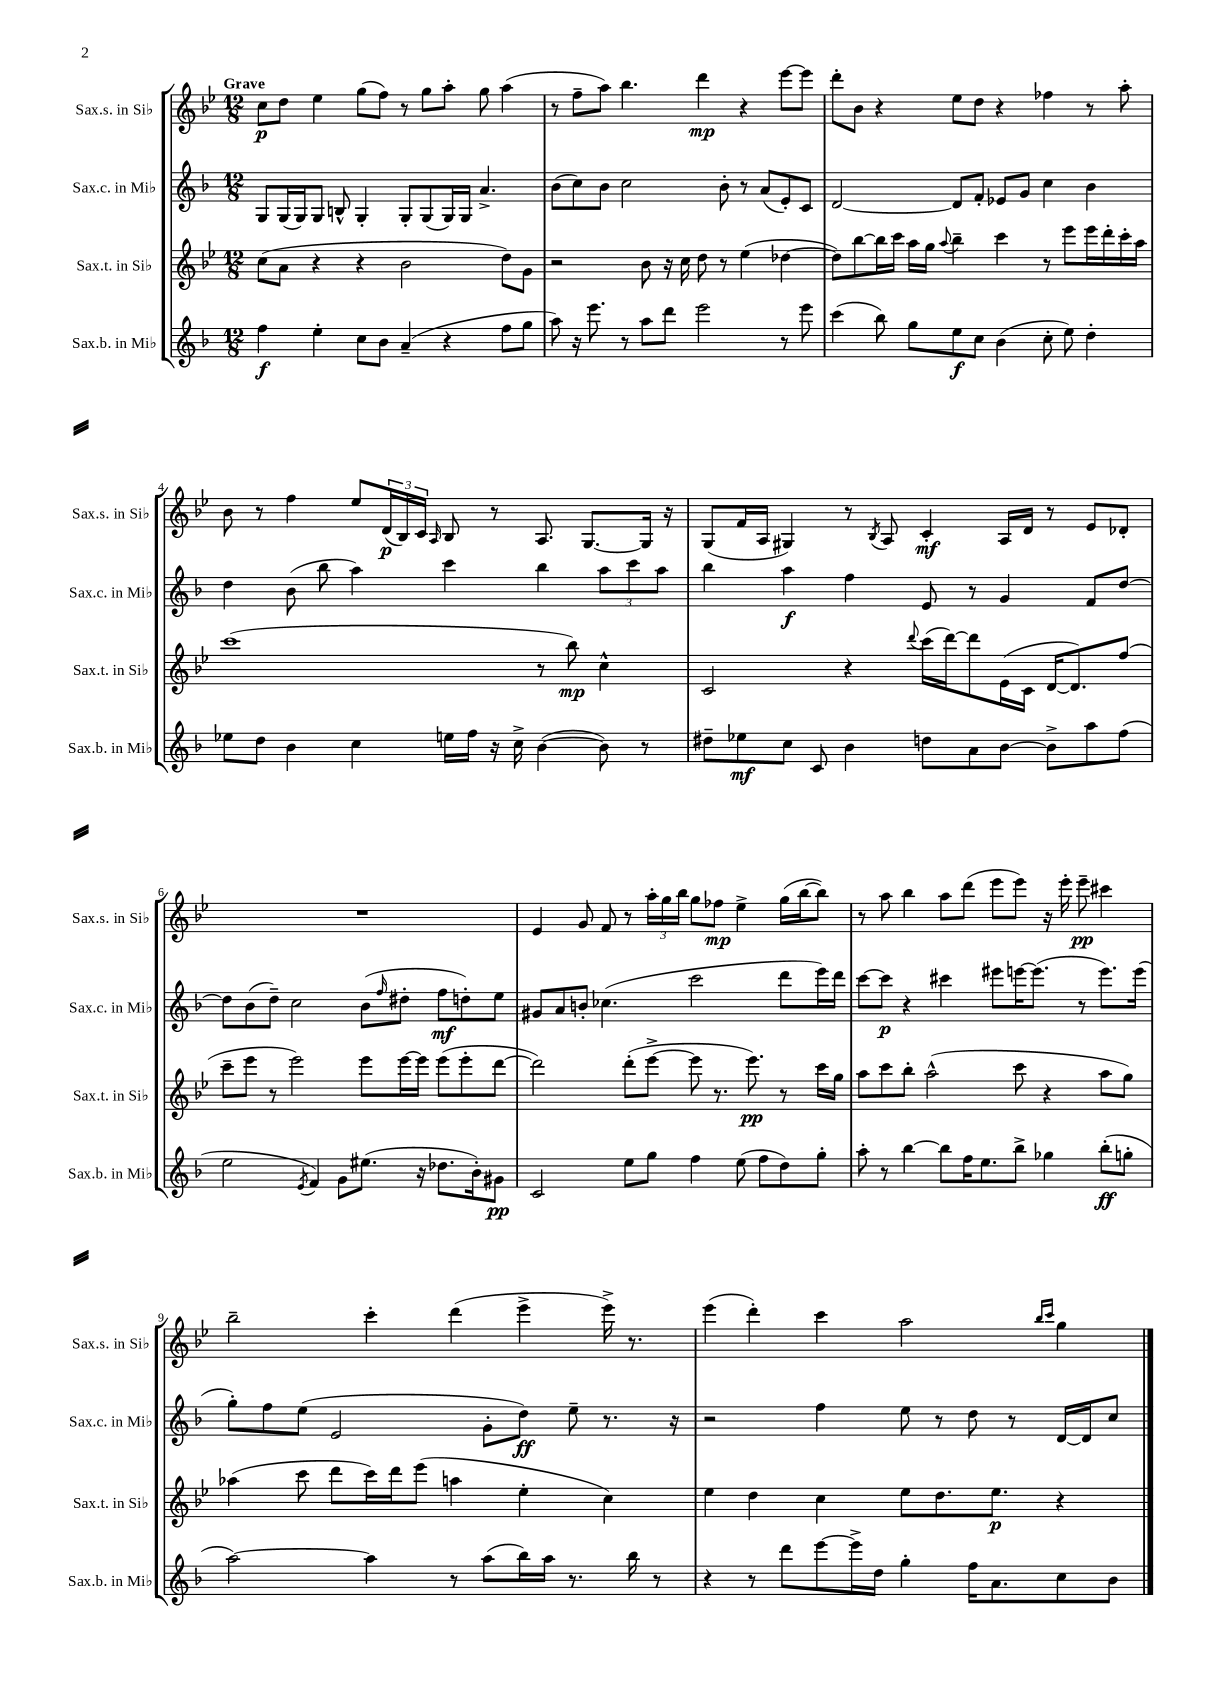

**kern	**dynam	**kern	**dynam	**kern	**dynam	**kern	**dynam
*part4	*part4	*part3	*part3	*part2	*part2	*part1	*part1
*staff4	*staff4	*staff3	*staff3	*staff2	*staff2	*staff1	*staff1
*I"Sax.b. in Mi♭	*	*I"Sax.t. in Si♭	*	*I"Sax.c. in Mi♭	*	*I"Sax.s. in Si♭	*
*I'Sax.b. in Mi♭	*	*I'Sax.t. in Si♭	*	*I'Sax.c. in Mi♭	*	*I'Sax.s. in Si♭	*
*clefG2	*	*clefG2	*	*clefG2	*	*clefG2	*
*k[b-]	*	*k[b-e-]	*	*k[b-]	*	*k[b-e-]	*
*M12/8	*	*M12/8	*	*M12/8	*	*M12/8	*
=1	=1	=1	=1	=1	=1	=1	=1
!	!	!	!	!	!	!LO:TX:a:B:t=Grave	!
4ff\	f	(8cc\L	.	8G/L	.	8cc\L	p
.	.	8a\J	.	(16G/L	.	8dd\J	.
.	.	.	.	16G/J)	.	.	.
4ee'\	.	4r	.	8G/J	.	4ee-\	.
.	.	.	.	8Bn^^/	.	.	.
8cc\L	.	4r	.	4G'/	.	(8gg\L	.
8b-\J	.	.	.	.	.	8ff\J)	.
(4a~/	.	2b-\	.	8G'/L	.	8r	.
.	.	.	.	(8G/	.	8gg\L	.
4r	.	.	.	16G/L)	.	8aa'\J	.
.	.	.	.	16G/JJ	.	.	.
.	.	.	.	4.a^/	.	8gg\	.
8ff\L	.	8dd\L)	.	.	.	(4aa\	.
8gg\J	.	8g\J	.	.	.	.	.
=2	=2	=2	=2	=2	=2	=2	=2
8aa\)	.	2r	.	(8b-\L	.	8r	.
16r	.	.	.	8cc\)	.	8ff~\L	.
8.eee\	.	.	.	.	.	.	.
.	.	.	.	8b-\J	.	8aa\J)	.
8r	.	.	.	2cc\	.	4.bb-\	.
8aa\L	.	8b-\	.	.	.	.	.
8ddd\J	.	16r	.	.	.	.	.
.	.	16cc\	.	.	.	.	.
2eee\	.	8dd\	.	.	.	4ddd\	mp
.	.	8r	.	8b-'\	.	.	.
.	.	(4ee-\	.	8r	.	4r	.
.	.	.	.	(8a/L	.	.	.
8r	.	[4dd-X\	.	8e'/)	.	[8eee-\L	.
8eee\	.	.	.	8c/J	.	8eee-\J]	.
=3	=3	=3	=3	=3	=3	=3	=3
(4ccc\	.	8dd-\L])	.	[2d/	.	8ddd'\L	.
.	.	[8bb-\	.	.	.	8b-\J	.
8bb-\)	.	16bb-\L]	.	.	.	4r	.
.	.	16ccc\JJ	.	.	.	.	.
8gg\L	.	16aa\LL	.	.	.	.	.
.	.	16gg\JJ	.	.	.	.	.
.	.	8qqaa/	.	.	.	.	.
8ee\	f	4bb-~\	.	8d/L]	.	8ee-\L	.
8cc\J	.	.	.	8f'/J	.	8dd\J	.
(4b-\	.	4ccc\	.	8e-X/L	.	4r	.
.	.	.	.	8g/J	.	.	.
8cc'\	.	8r	.	4cc\	.	4ff-X\	.
8ee\)	.	8eee-\L	.	.	.	.	.
4dd'\	.	16eee-\L	.	4b-\	.	8r	.
.	.	16ddd'\	.	.	.	.	.
.	.	16ccc'\	.	.	.	8aa'\	.
.	.	16aa\JJ	.	.	.	.	.
!!LO:LB:g=z
=4	=4	=4	=4	=4	=4	=4	=4
8ee-X\L	.	(1ccc	.	4dd\	.	8b-\	.
8dd\J	.	.	.	.	.	8r	.
4b-\	.	.	.	(8b-\	.	4ff\	.
.	.	.	.	8bb-\	.	.	.
4cc\	.	.	.	4aa\)	.	8ee-/L	.
.	.	.	.	.	.	(24d/L	p
.	.	.	.	.	.	24B-/)	.
.	.	.	.	.	.	24c/JJ	.
.	.	.	.	.	.	16qqA/	.
16een\LL	.	.	.	4ccc\	.	8B-/	.
16ff\JJ	.	.	.	.	.	.	.
16r	.	.	.	.	.	8r	.
16cc^\	.	.	.	.	.	.	.
([4b-\	.	8r	.	4bb-\	.	8.A/	.
.	.	8bb-\)	mp	.	.	.	.
.	.	.	.	.	.	[8.G/L	.
8b-\])	.	4cc^^\	.	12aa\L	.	.	.
.	.	.	.	12ccc\	.	.	.
8r	.	.	.	.	.	16G/Jk]	.
.	.	.	.	12aa\J	.	.	.
.	.	.	.	.	.	16r	.
=5	=5	=5	=5	=5	=5	=5	=5
8dd#X~\L	.	2c/	.	4bb-\	.	(8G/L	.
8ee-X\	mf	.	.	.	.	16f/L	.
.	.	.	.	.	.	16A/JJ	.
8cc\J	.	.	.	4aa\	f	4G#X/)	.
8c/	.	.	.	.	.	.	.
4b-\	.	4r	.	4ff\	.	8r	.
.	.	.	.	.	.	8qB-/	.
.	.	.	.	.	.	8A/	.
.	.	8qqddd/	.	.	.	.	.
8ddn\L	.	(16ccc\LL	.	8e/	.	4c'/	mf
.	.	[16ddd\J)	.	.	.	.	.
8a\	.	8ddd\]	.	8r	.	.	.
[8b-\J	.	(16e-\L	.	4g/	.	16A/LL	.
.	.	16c\JJ	.	.	.	16d/JJ	.
8b-^\L]	.	[16d/KL	.	.	.	8r	.
.	.	8.d/])	.	.	.	.	.
8aa\	.	.	.	8f/L	.	8e-/L	.
(8ff\J	.	(8ff/J	.	[8dd/J	.	8d-X'/J	.
!!LO:LB:g=z
=6	=6	=6	=6	=6	=6	=6	=6
2ee\	.	8ccc~\L	.	8dd\L]	.	1.r	.
.	.	8eee-\J	.	(8b-\	.	.	.
.	.	8r	.	8dd~\J)	.	.	.
.	.	2eee-\)	.	2cc\	.	.	.
8qe/	.	.	.	.	.	.	.
4f/)	.	.	.	.	.	.	.
8g\L	.	.	.	.	.	.	.
(8.ee#X\J	.	8eee-\L	.	(8b-\L	.	.	.
.	.	.	.	16qqff/	.	.	.
.	.	[16eee-\L	.	8dd#X'\J	.	.	.
16r	.	16eee-\JJ]	.	.	.	.	.
8.dd-X\L	.	(8eee-\L	.	8ff\L	mf	.	.
.	.	8eee-'\	.	8ddn'\)	.	.	.
16b-'\k)	.	.	.	.	.	.	.
8g#X\J	pp	[8ddd\J	.	8ee\J	.	.	.
=7	=7	=7	=7	=7	=7	=7	=7
2c/	.	2ddd\])	.	8g#X/L	.	4e-/	.
.	.	.	.	8a/	.	.	.
.	.	.	.	8bn'/J	.	8g/	.
.	.	.	.	(4.cc-X\	.	8f/	.
8ee\L	.	(8ddd'\L	.	.	.	8r	.
8gg\J	.	[8eee-^\J	.	.	.	24aa'\LL	.
.	.	.	.	.	.	24gg\	.
.	.	.	.	.	.	24bb-\JJ	.
4ff\	.	8eee-\]	.	2ccc\	.	8gg\L	.
.	.	8.r	.	.	.	8ff-X\J	mp
(8ee\	.	.	.	.	.	4ee-^\	.
.	.	8.eee-\)	pp	.	.	.	.
8ff\L	.	.	.	.	.	.	.
8dd\)	.	8r	.	8ddd\L	.	(16gg\LL	.
.	.	.	.	.	.	[16bb-\J	.
8gg'\J	.	16ccc\LL	.	16eee\L)	.	8bb-\J])	.
.	.	16gg\JJ	.	16ddd\JJ	.	.	.
=8	=8	=8	=8	=8	=8	=8	=8
8aa'\	.	8aa\L	.	[8ccc\L	.	8r	.
8r	.	8ccc\	.	8ccc\J]	p	8aa\	.
[4bb-\	.	8bb-'\J	.	4r	.	4bb-\	.
.	.	(2aa^^\	.	.	.	.	.
8bb-\L]	.	.	.	4ccc#X\	.	8aa\L	.
16ff\K	.	.	.	.	.	(8ddd\J	.
8.ee\	.	.	.	.	.	.	.
.	.	.	.	8eee#X\L	.	8eee-\L	.
8bb-^\J	.	8ccc\	.	[16eeen\K	.	8eee-\J)	.
.	.	.	.	(8.eee\J]	.	.	.
4gg-X\	.	4r	.	.	.	16r	.
.	.	.	.	.	.	16eee-'\	.
.	.	.	.	8r	.	8eee-~\	pp
(8bb-'\L	ff	8aa\L	.	8.eee\L)	.	4ccc#X\	.
8ggn'\J	.	8gg\J)	.	.	.	.	.
.	.	.	.	(16eee\Jk	.	.	.
!!LO:LB:g=z
=9	=9	=9	=9	=9	=9	=9	=9
[2aa\)	.	(4aa-X\	.	8gg'\L)	.	2bb-~\	.
.	.	.	.	8ff\	.	.	.
.	.	8ccc\	.	(8ee\J	.	.	.
.	.	8ddd\L	.	2e/	.	.	.
4aa\]	.	16ccc\L)	.	.	.	4ccc'\	.
.	.	16ddd\J	.	.	.	.	.
.	.	(8eee-\J	.	.	.	.	.
8r	.	4aan\	.	.	.	(4ddd\	.
(8aa\L	.	.	.	8g'\L	.	.	.
16bb-\L)	.	4ee-'\	.	8dd\J)	ff	4eee-^\	.
16aa\JJ	.	.	.	.	.	.	.
8.r	.	.	.	8ee~\	.	.	.
.	.	4cc\)	.	8.r	.	16eee-^\)	.
16bb-\	.	.	.	.	.	8.r	.
8r	.	.	.	.	.	.	.
.	.	.	.	16r	.	.	.
=10	=10	=10	=10	=10	=10	=10	=10
4r	.	4ee-\	.	2r	.	(4eee-\	.
8r	.	4dd\	.	.	.	4ddd'\)	.
8ddd\L	.	.	.	.	.	.	.
[8eee\	.	4cc\	.	4ff\	.	4ccc\	.
16eee^\L]	.	.	.	.	.	.	.
16dd\JJ	.	.	.	.	.	.	.
4gg'\	.	8ee-\L	.	8ee\	.	2aa\	.
.	.	8.dd\	.	8r	.	.	.
16ff\KL	.	.	.	8dd\	.	.	.
8.a\	.	8.ee-\J	p	.	.	.	.
.	.	.	.	8r	.	.	.
.	.	.	.	.	.	16qqbb-/LL	.
.	.	.	.	.	.	16qqccc/JJ	.
8cc\	.	4r	.	[16d/LL	.	4gg\	.
.	.	.	.	16d/J]	.	.	.
8b-\J	.	.	.	8cc/J	.	.	.
==	==	==	==	==	==	==	==
*-	*-	*-	*-	*-	*-	*-	*-
